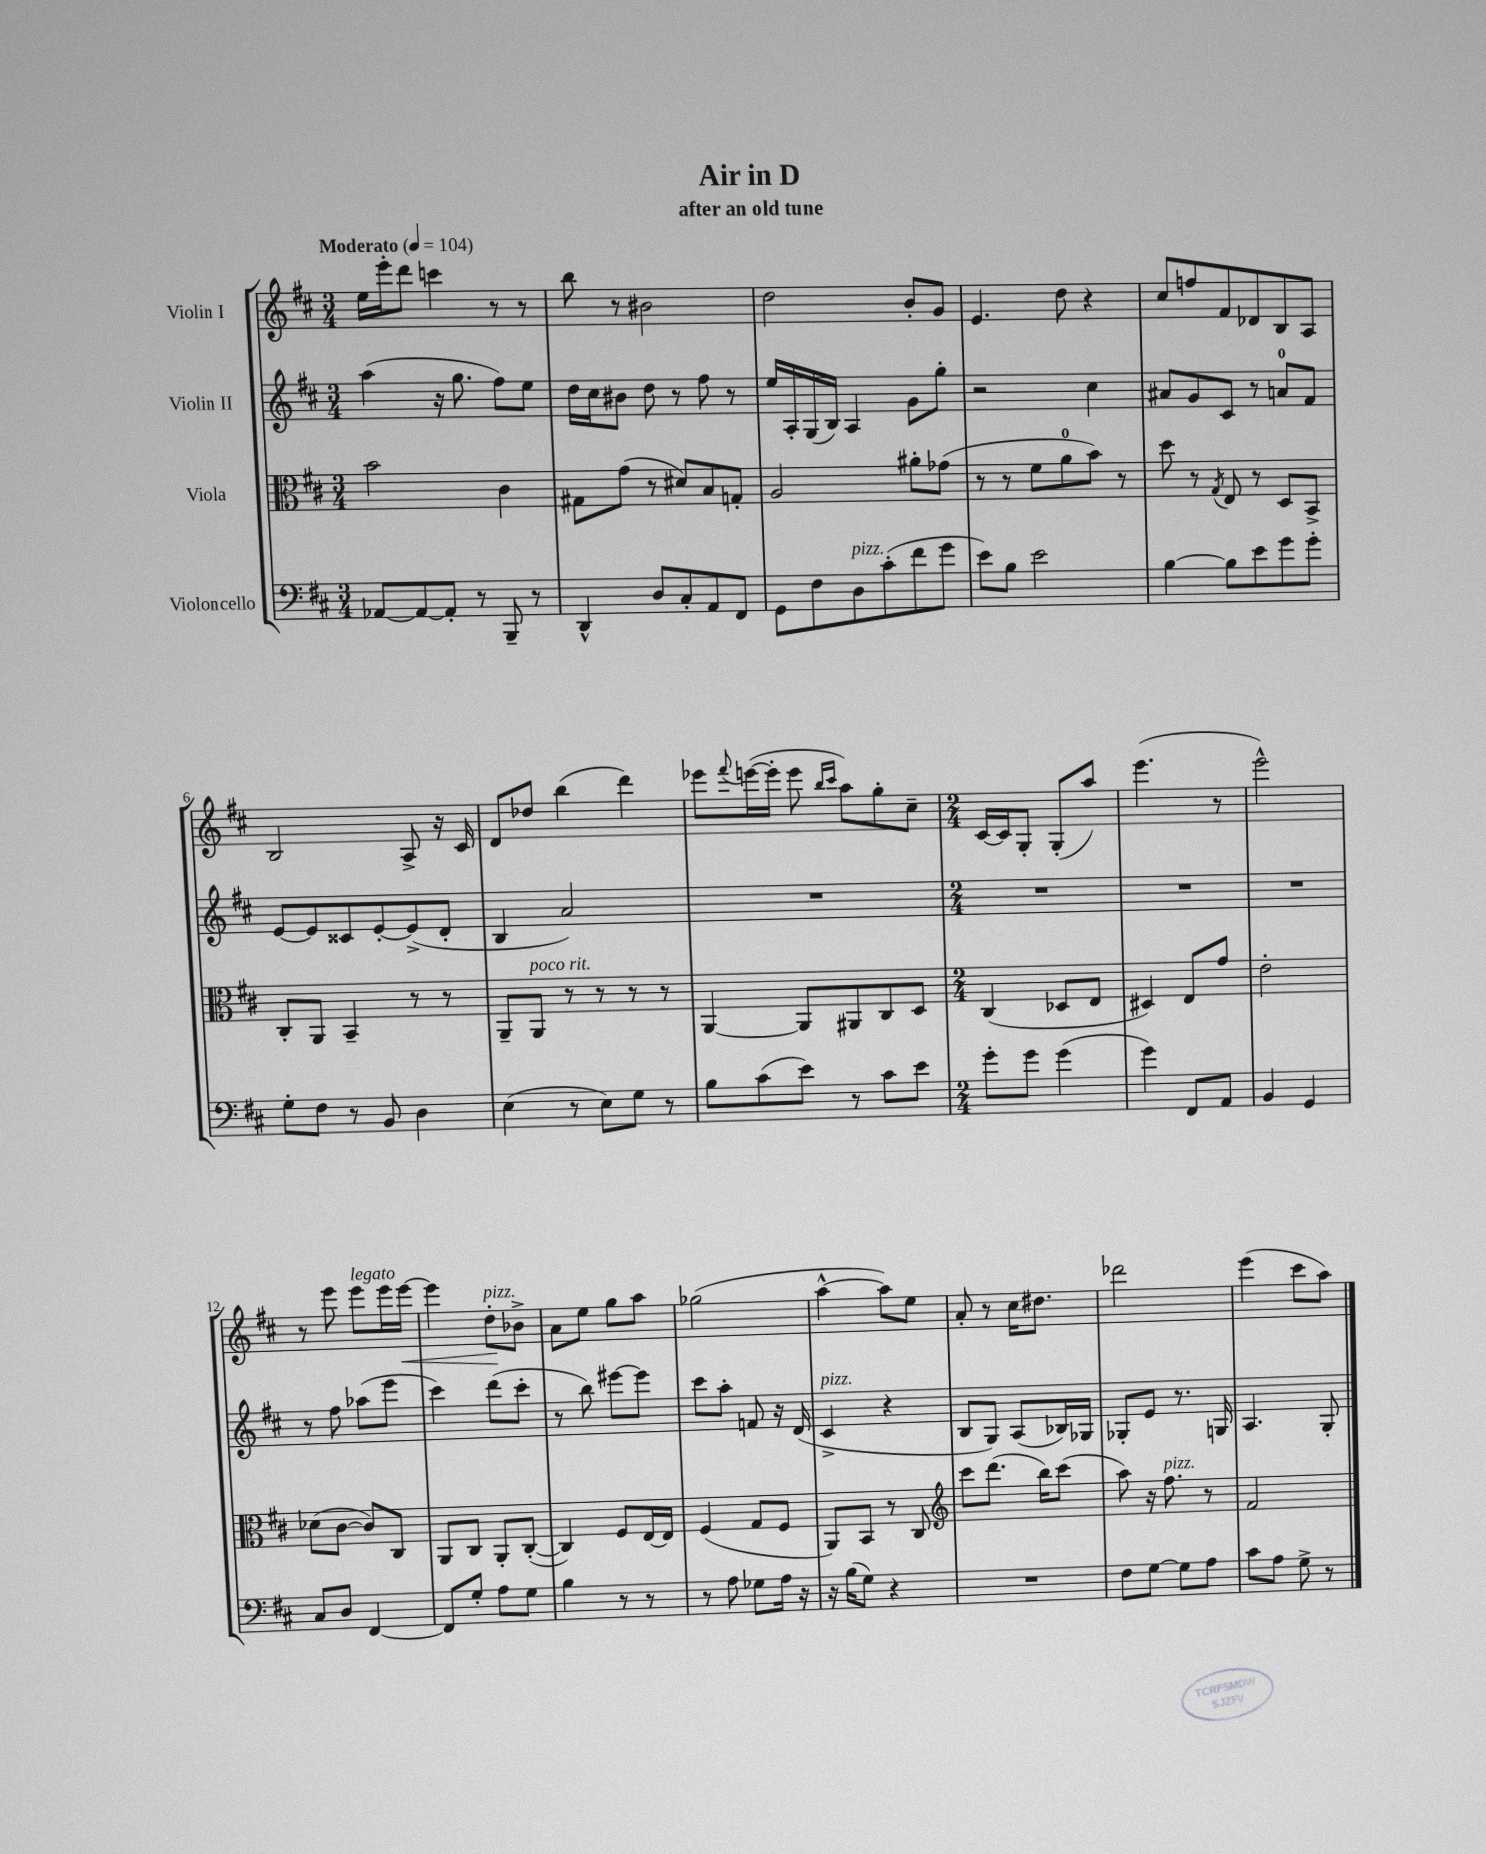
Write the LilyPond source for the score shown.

\header { title = "Air in D" subtitle = "after an old tune" }
<<
\new StaffGroup <<
\new Staff = "s0" \with { instrumentName = "Violin I" } {
    \clef treble \key d \major \numericTimeSignature \time 3/4 \tempo "Moderato" 4 = 104
    e''16 e'''16-. d'''8 c'''4 r8 r8 |
    b''8 r8 bis'2 |
    d''2 b'8-. g'8 |
    e'4. d''8 r4 |
    cis''8 f''8 fis'8 des'8 b8 a8 |
    b2 a8-> r16 cis'16 |
    d'8 des''8 b''4( d'''4) |
    ees'''8 \appoggiatura { fis'''8 } e'''16~( e'''16-. e'''8 \grace { b''16 cis'''16 } a''8) g''8-. cis''8-- |
    \numericTimeSignature \time 2/4 cis'16~ cis'16 g8-. g8-.( a''8) |
    e'''4.( r8 |
    e'''2-^) |
    r8 e'''8 e'''8^\markup { \italic "legato" } e'''16 e'''16~\< |
    e'''4 d''8-.\!^\markup { \italic "pizz." } bes'8-> |
    a'8 e''8 g''8 a''8 |
    ges''2( |
    a''4~-^ a''8) e''8 |
    a'8-. r8 cis''16 dis''8. |
    des'''2 |
    e'''4( cis'''8 a''8) \bar "|." |
}
\new Staff = "s1" \with { instrumentName = "Violin II" } {
    \clef treble \key d \major \numericTimeSignature \time 3/4
    a''4( r16 g''8. fis''8) e''8 |
    d''16 cis''16 bis'8 d''8 r8 fis''8 r8 |
    e''16 a16-. g16( b16) a4 g'8 g''8-. |
    r2 cis''4 |
    ais'8 g'8 cis'8 r8 a'8-0 fis'8 |
    e'8~ e'8 cisis'8 e'8~-. e'8->( d'8-. |
    b4 a'2) |
    R2. |
    \numericTimeSignature \time 2/4 R2 |
    R2 |
    R2 |
    r8 fis''8 aes''8( e'''8 |
    cis'''4) d'''8( cis'''8-. |
    r8 b''8) eis'''8~ eis'''8 |
    cis'''8 a''8-. f'8 r16 d'16( |
    cis'4->^\markup { \italic "pizz." } r4 |
    b8 g8) a8( bes16) ges16 |
    ges8-. e'8 r8. g16 |
    a4. g8-. \bar "|." |
}
\new Staff = "s2" \with { instrumentName = "Viola" } {
    \clef alto \key d \major \numericTimeSignature \time 3/4
    b'2 cis'4 |
    gis8 g'8( r8 dis'8) b8 g8-. |
    a2 ais'8-. ges'8( |
    r8 r8 fis'8 a'8-0 b'8) r8 |
    d''8 r8 \acciaccatura { g8 } e8 r8 d8 b,8-> |
    cis8-. a,8 b,4-- r8 r8 |
    a,8-- a,8^\markup { \italic "poco rit." } r8 r8 r8 r8 |
    a,4~ a,8 ais,8 cis8 d8 |
    \numericTimeSignature \time 2/4 cis4( des8 e8 |
    dis4) e8 g'8 |
    e'2-. |
    des'8( cis'8~ cis'8) cis8 |
    a,8 cis8 a,8-. cis8~-.( |
    cis4) fis8 e16~ e16 |
    fis4( g8 fis8 |
    a,8) b,8 r8 cis8 |
    \clef treble cis'''8 d'''8.( b''16) cis'''8( |
    a''8) r16 fis''8.^\markup { \italic "pizz." } r8 |
    fis'2 \bar "|." |
}
\new Staff = "s3" \with { instrumentName = "Violoncello" } {
    \clef bass \key d \major \numericTimeSignature \time 3/4
    aes,8~ aes,8~ aes,8-. r8 b,,8-- r8 |
    d,4-^ d8 cis8-. a,8 fis,8 |
    g,8 fis8 d8^\markup { \italic "pizz." } cis'8-.( fis'8 g'8 |
    e'8) b8 e'2 |
    b4~ b8 e'8 g'8 g'8-. |
    g8-. fis8 r8 b,8 d4 |
    e4( r8 e8) g8 r8 |
    b8 cis'8( e'8) r8 cis'8 e'8 |
    \numericTimeSignature \time 2/4 g'8-. g'8 g'4( |
    g'4) fis,8 a,8 |
    b,4 g,4 |
    cis8 d8 fis,4~ |
    fis,8 g8-. a8 g8 |
    b4 r8 r8 |
    r8 a8 ges8 a16 r16 |
    r16 b16( g8) r4 |
    R2 |
    fis8 g8~ g8 a8 |
    cis'8 a8 g8-> r8 \bar "|." |
}
>>
>>
